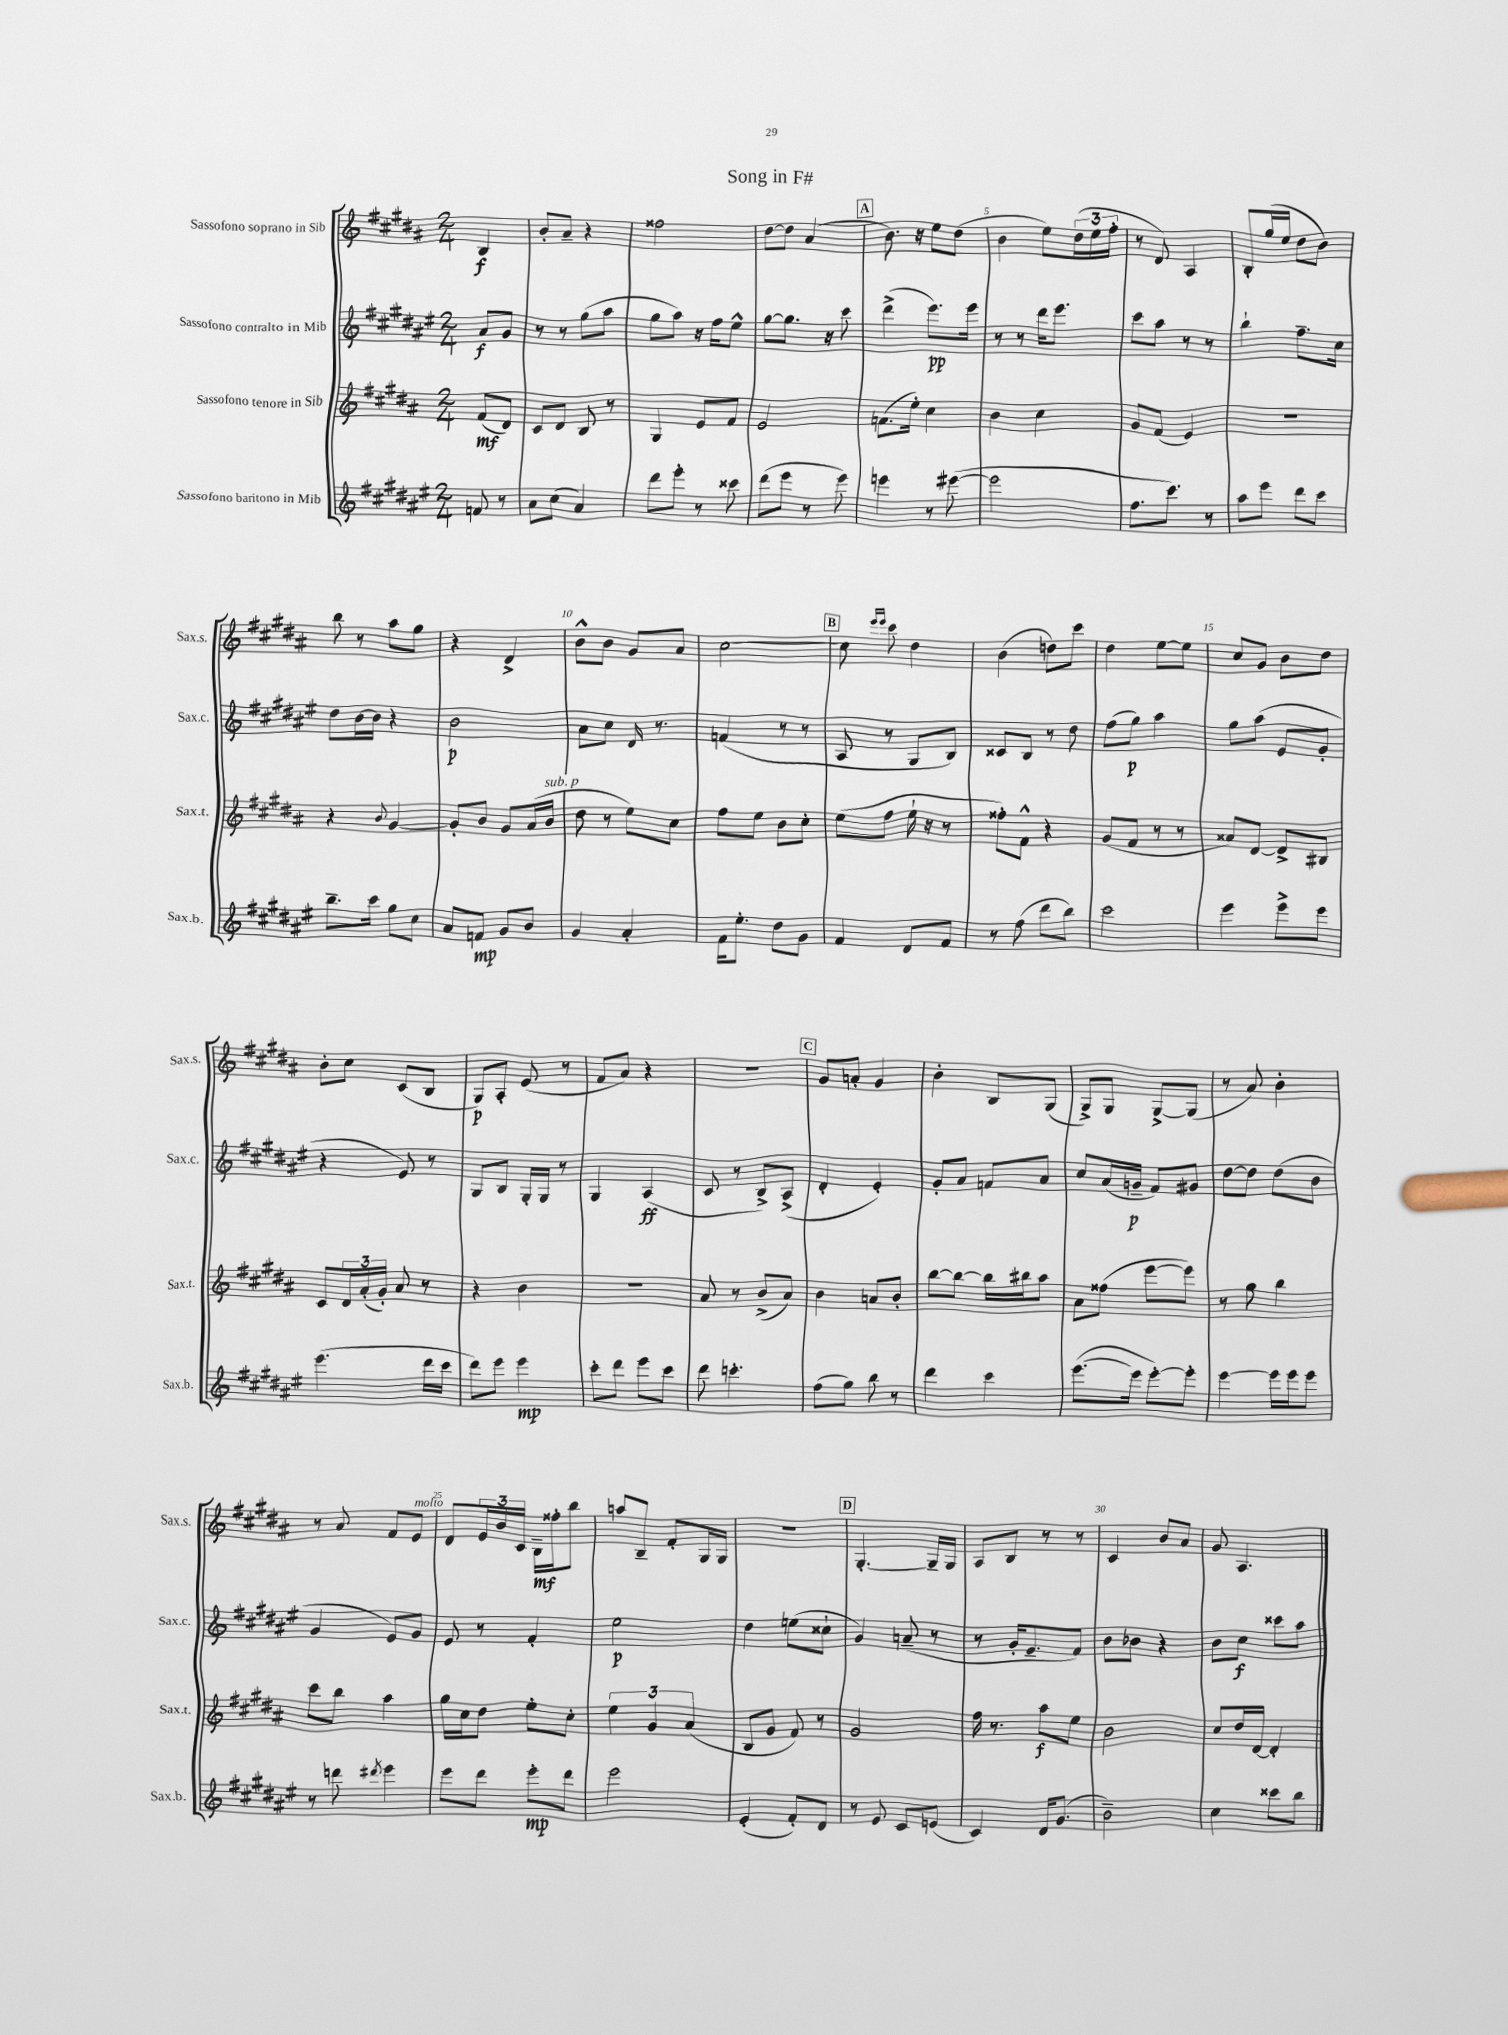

**kern	**kern	**kern	**kern
*staff4	*staff3	*staff2	*staff1
*clefG2	*clefG2	*clefG2	*clefG2
*k[f#c#g#d#a#e#]	*k[f#c#g#d#a#]	*k[f#c#g#d#a#e#]	*k[f#c#g#d#a#]
*M2/4	*M2/4	*M2/4	*M2/4
8f	(8f#	8a#	4B
8r	8d#)	8g#	.
=	=	=	=
8a#	8c#	8r	8b'
(8cc#	8d#	8r	8a#~
4a#)	8B	(8gg#	4r
.	8r	8aa#	.
=	=	=	=
8ddd#	4G#	8gg#	2ff##
8eee#'	.	8aa#)	.
8r	8e	16r	.
.	.	16ff#	.
8ccc##	8f#	8ee#^^	.
=	=	=	=
(8ddd#	2e	[8gg#	[8dd#
8eee#	.	8.gg#]	8dd#]
8r	.	.	(4a#
.	.	16r	.
8eee#)	.	8ccc#	.
=	=	=	=
4eee	(8.f	(4ddd#^	8.b)
.	16ee')	.	16r
8r	4cc#	8.eee#)	8ee
([8eee#	.	.	(8dd#
.	.	16eee#	.
=	=	=	=
2eee#]	4b	8r	4b
.	.	8r	.
.	4cc#	16ddd#	8ee)
.	.	8.eee#	.
.	.	.	(24dd#
.	.	.	24ee
.	.	.	24ff#'
=	=	=	=
8.ff#	8g#	8ccc#	8r
.	(8f#	8aa#	8d#)
8.ccc#)	.	.	.
.	4e)	8r	4A#
8r	.	8r	.
=	=	=	=
8aa#	2r	4bb`	8B'
8eee#	.	.	(16gg#
.	.	.	16ee
8ddd#	.	8.ff#~	8dd#
8ccc#	.	.	8b)
.	.	16cc#	.
=	=	=	=
8.bb~	4r	8dd#	8bb
.	.	[16b	8r
16ccc#	.	16b]	.
.	8qqb	.	.
8gg#	[4g#	4r	8aa#
8cc#	.	.	8gg#
=	=	=	=
8a#	8g#']	2b	4r
8f	8b	.	.
8g#	8g#	.	4d#^
8b	(16a#	.	.
.	16b	.	.
=	=	=	=
4g#	8dd#	8a#	8b^^
.	8r	8cc#	8b
4a#'	8ee)	16d#	8g#
.	.	8.r	.
.	8cc#	.	8a#
=	=	=	=
16f#	8ff#	(4f	[2cc#
8.ee#'	.	.	.
.	8ee	.	.
8dd#	8b	8r	.
8g#	8cc#'	8r	.
=	=	=	=
4f#	(8ee	8A#	8cc#]
.	.	.	16qqeee
.	.	.	16qqeee
.	8ff#	8r	8ccc#
8d#	16ee`	8G#	4dd#
.	16r	.	.
8f#	8r	8B)	.
=	=	=	=
8r	8ff##')	8c##	(4b
(8ff#	8f#^^	8B	.
8ddd#	4r	8r	8dd)
8bb)	.	8dd#	8ccc#
=	=	=	=
2ccc#	(8g#	(8ff#	4dd#
.	8f#	8gg#)	.
.	8r	4aa#	[8ee
.	8r	.	8ee]
=	=	=	=
4eee#	8a##)	8gg#	8cc#
.	[8d#	(8aa#	8g#
8eee#^	8d#^]	8e#	8b
8eee#	8B#	8g#'	8dd#
=	=	=	=
(4.eee#	8c#	4r	8b'
.	24d#	.	8cc#
.	(24a#'	.	.
.	24g#')	.	.
.	8a#	8e#)	(8c#
16ddd#	8r	8r	8B
16ccc#	.	.	.
=	=	=	=
8ddd#)	4r	8G#	8G#)
8eee#	.	8B	8A#'
4eee#	4b	16G#'	(8e
.	.	16G#	.
.	.	8r	8r
=	=	=	=
8ccc#'	2r	4G#	8f#
8ddd#	.	.	8a#)
8eee#	.	(4A#	4r
8ccc#	.	.	.
=	=	=	=
8ddd#	8a#	8c#	2r
4.ccc'	8r	8r	.
.	(8b^	8B^)	.
.	8a#)	(8A#^	.
=	=	=	=
(8ff#	4b	4d#'	8g#
8gg#)	.	.	8a'
8bb	8a	4e#')	4g#
8r	8b'	.	.
=	=	=	=
4ddd#	[8bb	8g#'	4b'
.	8bb_	8a#	.
4ccc#	16bb]	8f	8B
.	16bb#	.	.
.	8aa#	8a#	(8G#
=	=	=	=
([8.eee#	8a#	8cc#	8G#^)
.	(8ff##	(16a#	8G#
16eee#]	.	16g~	.
[8eee#')	[8eee	8f#)	[8G#^
8eee#']	8eee])	8g#	(8G#]
=	=	=	=
[4eee#	8r	[8dd#	8r
.	8gg#	8dd#]	8a#)
16eee#]	4bb	(8dd#	4b'
16eee#	.	.	.
8eee#	.	8b	.
=	=	=	=
8r	8ccc#	4g#	8r
8ddd	8bb	.	8a#
8qddd#	.	.	.
4eee#	4aa#	8e#)	8f#
.	.	8g#	8e
=	=	=	=
8eee#	16gg#	8e#	8d#
.	16cc#	.	.
8ddd#	8dd#	8r	24e
.	.	.	24b
.	.	.	24c#
8eee#'	8ee'	4f#'	16B~
.	.	.	16ff##'
8ddd#	8cc#'	.	8bb
=	=	=	=
2eee#	6ee	2ee#	8aa
.	.	.	8B~
.	6g#	.	.
.	.	.	8f#'
.	(6a#	.	.
.	.	.	16G#
.	.	.	16G#
=	=	=	=
(4e#'	8B	4dd#	2r
.	8g#	.	.
8f#')	8f#)	(8ee	.
8d#	8r	8cc##`	.
=	=	=	=
8r	2g#	4g#)	[4.G#'
8e#	.	.	.
8c#	.	(8a~	.
(8e	.	8r	16G#~]
.	.	.	16G#
=	=	=	=
4c#)	16ff#	8r	8A#
.	8.r	.	.
.	.	16g#'	8B
.	.	8.e#~	.
16d#	8aa#	.	8r
(8.g#	.	.	.
.	8ee	8f#)	8r
=	=	=	=
2b~)	2b	8b	4c#
.	.	8b-	.
.	.	4r	8b
.	.	.	8a#
=	=	=	=
4cc#	8cc#	8b	8g#
.	16dd#	8cc#	4.A#
.	[16d#	.	.
8ccc##	4d#']	8ccc##	.
8bb	.	8aa#	.
==	==	==	==
*-	*-	*-	*-
